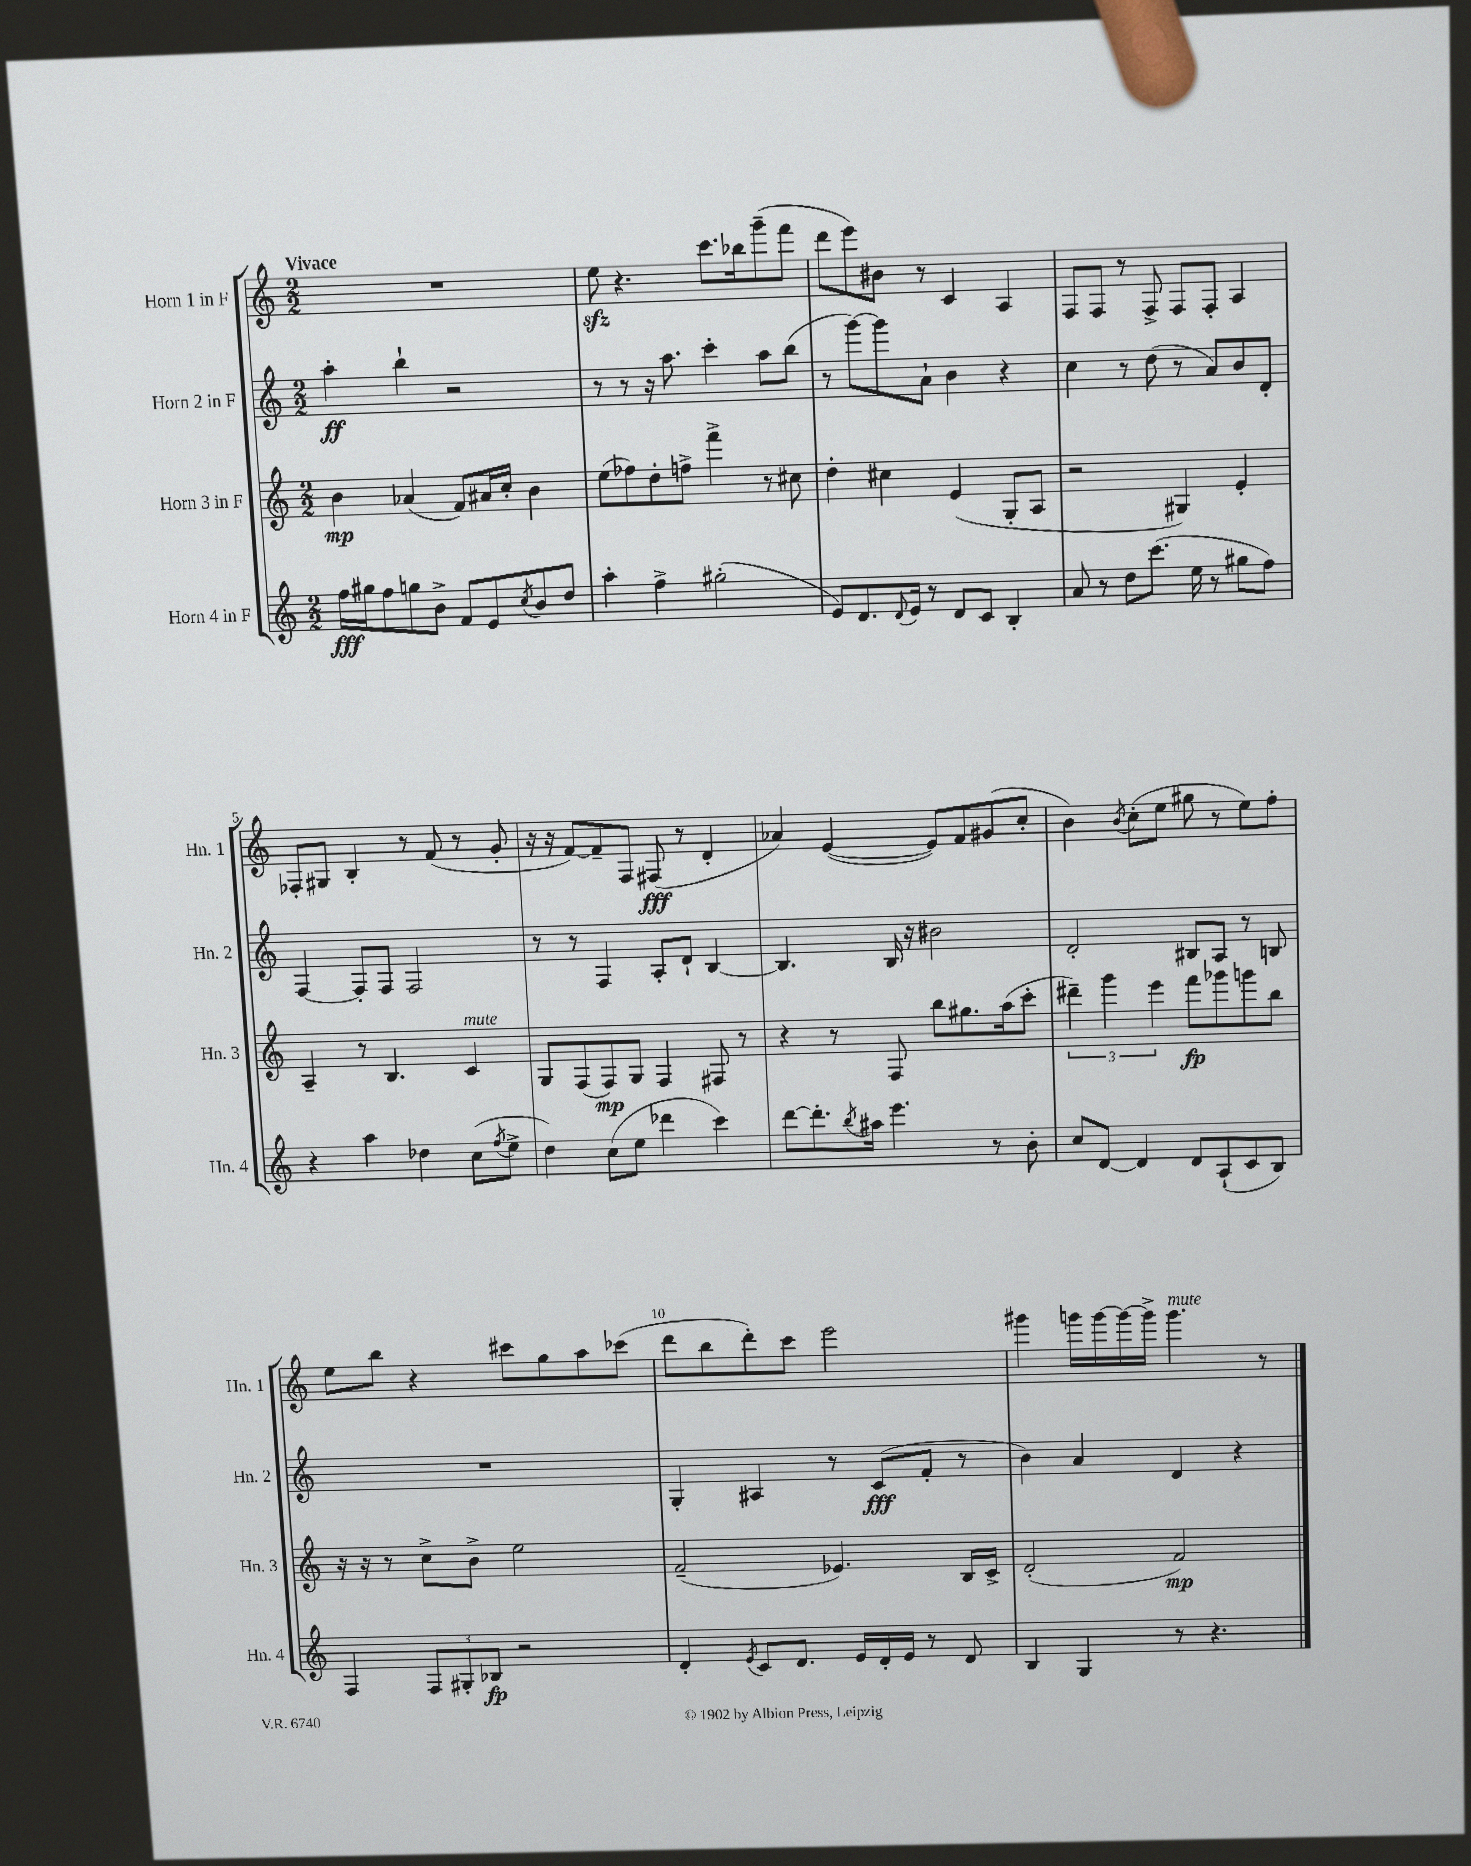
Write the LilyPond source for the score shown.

<<
\new StaffGroup <<
\new Staff = "s0" \with { instrumentName = "Horn 1 in F" shortInstrumentName = "Hn. 1" } {
    \clef treble \key c \major \numericTimeSignature \time 2/2 \tempo "Vivace"
    R1 |
    e''8\sfz r4. c'''8. bes''16 g'''8--( f'''8 |
    d'''8 e'''8) bis'8 r8 c'4 a4 |
    f8 f8 r8 f8-> f8 f8-. a4 |
    fes8-. gis8 b4-. r8 f'8( r8 g'8-. |
    r16 r16 f'8~) f'8-- f8 fis8\fff( r8 d'4-. |
    aes'4) e'4~( e'8) f'8 gis'8( c''8-. |
    b'4) \acciaccatura { b'8 } c''8-.( e''8 gis''8 r8 e''8) f''8-. |
    e''8 b''8 r4 cis'''8 g''8 a''8 ces'''8( |
    d'''8 b''8 d'''8-.) c'''8 e'''2 |
    gis'''4 g'''16 g'''16~ g'''16~ g'''16-> g'''4.^\markup { \italic "mute" } r8 \bar "|." |
}
\new Staff = "s1" \with { instrumentName = "Horn 2 in F" shortInstrumentName = "Hn. 2" } {
    \clef treble \key c \major \numericTimeSignature \time 2/2
    a''4-.\ff b''4-! r2 |
    r8 r8 r16 a''8. c'''4-. a''8 b''8( |
    r8 g'''8~) g'''8 a'8-! b'4 r4 |
    c''4 r8 d''8( r8 a'8) b'8 d'8-. |
    f4~ f8-. f8 f2 |
    r8 r8 f4 a8-. d'8-! b4~ |
    b4. b16 r16 bis'2 |
    d'2-. bis8 a8 r8 b8 |
    R1 |
    g4-. ais4 r8 c'8\fff( f'8-. r8 |
    b'4) a'4 d'4 r4 \bar "|." |
}
\new Staff = "s2" \with { instrumentName = "Horn 3 in F" shortInstrumentName = "Hn. 3" } {
    \clef treble \key c \major \numericTimeSignature \time 2/2
    b'4\mp aes'4( f'8) ais'16 c''16-. b'4 |
    e''8( fes''8) d''8-. f''8-> f'''4-> r8 cis''8 |
    d''4-. cis''4 e'4( g8-. a8 |
    r2 gis4) e'4-. |
    a4-- r8 b4. c'4^\markup { \italic "mute" } |
    g8 f8( f8\mp) g8 f4 fis8 r8 |
    r4 r8 f8 b''8 gis''8. a''16( c'''8-. |
    \tuplet 3/2 { dis'''4--) g'''4 e'''4 } f'''8\fp ges'''8 g'''8 b''8 |
    r16 r16 r8 c''8-> b'8-> e''2 |
    f'2--( ees'4.) b16 c'16-> |
    d'2-.( f'2\mp) \bar "|." |
}
\new Staff = "s3" \with { instrumentName = "Horn 4 in F" shortInstrumentName = "Hn. 4" } {
    \clef treble \key c \major \numericTimeSignature \time 2/2
    f''16\fff gis''16 f''8 g''8 b'8-> f'8 e'8 \acciaccatura { c''8 } b'8 d''8 |
    a''4-. f''4-> gis''2-.( |
    e'8) d'8. \appoggiatura { d'8 } e'16 r8 d'8 c'8 b4-. |
    a'8 r8 d''8 c'''8.( e''16 r8 gis''8 f''8) |
    r4 a''4 des''4 c''8( \acciaccatura { f''8 } e''8-> |
    d''4) c''8( e''8 des'''4 c'''4) |
    d'''8~ d'''8.-. \acciaccatura { b''8 } ais''16 e'''4. r8 b'8-. |
    c''8 d'8~ d'4 d'8 a8-!( c'8 b8) |
    f4 \tuplet 3/2 { f8 gis8-. bes8\fp } r2 |
    d'4-. \acciaccatura { e'8 } c'8 d'8. e'16 d'16-. e'16 r8 d'8 |
    b4 g4 r8 r4. \bar "|." |
}
>>
>>
\layout { \context { \Score \override BarNumber.break-visibility = ##(#f #t #t) barNumberVisibility = #(every-nth-bar-number-visible 5) } }
